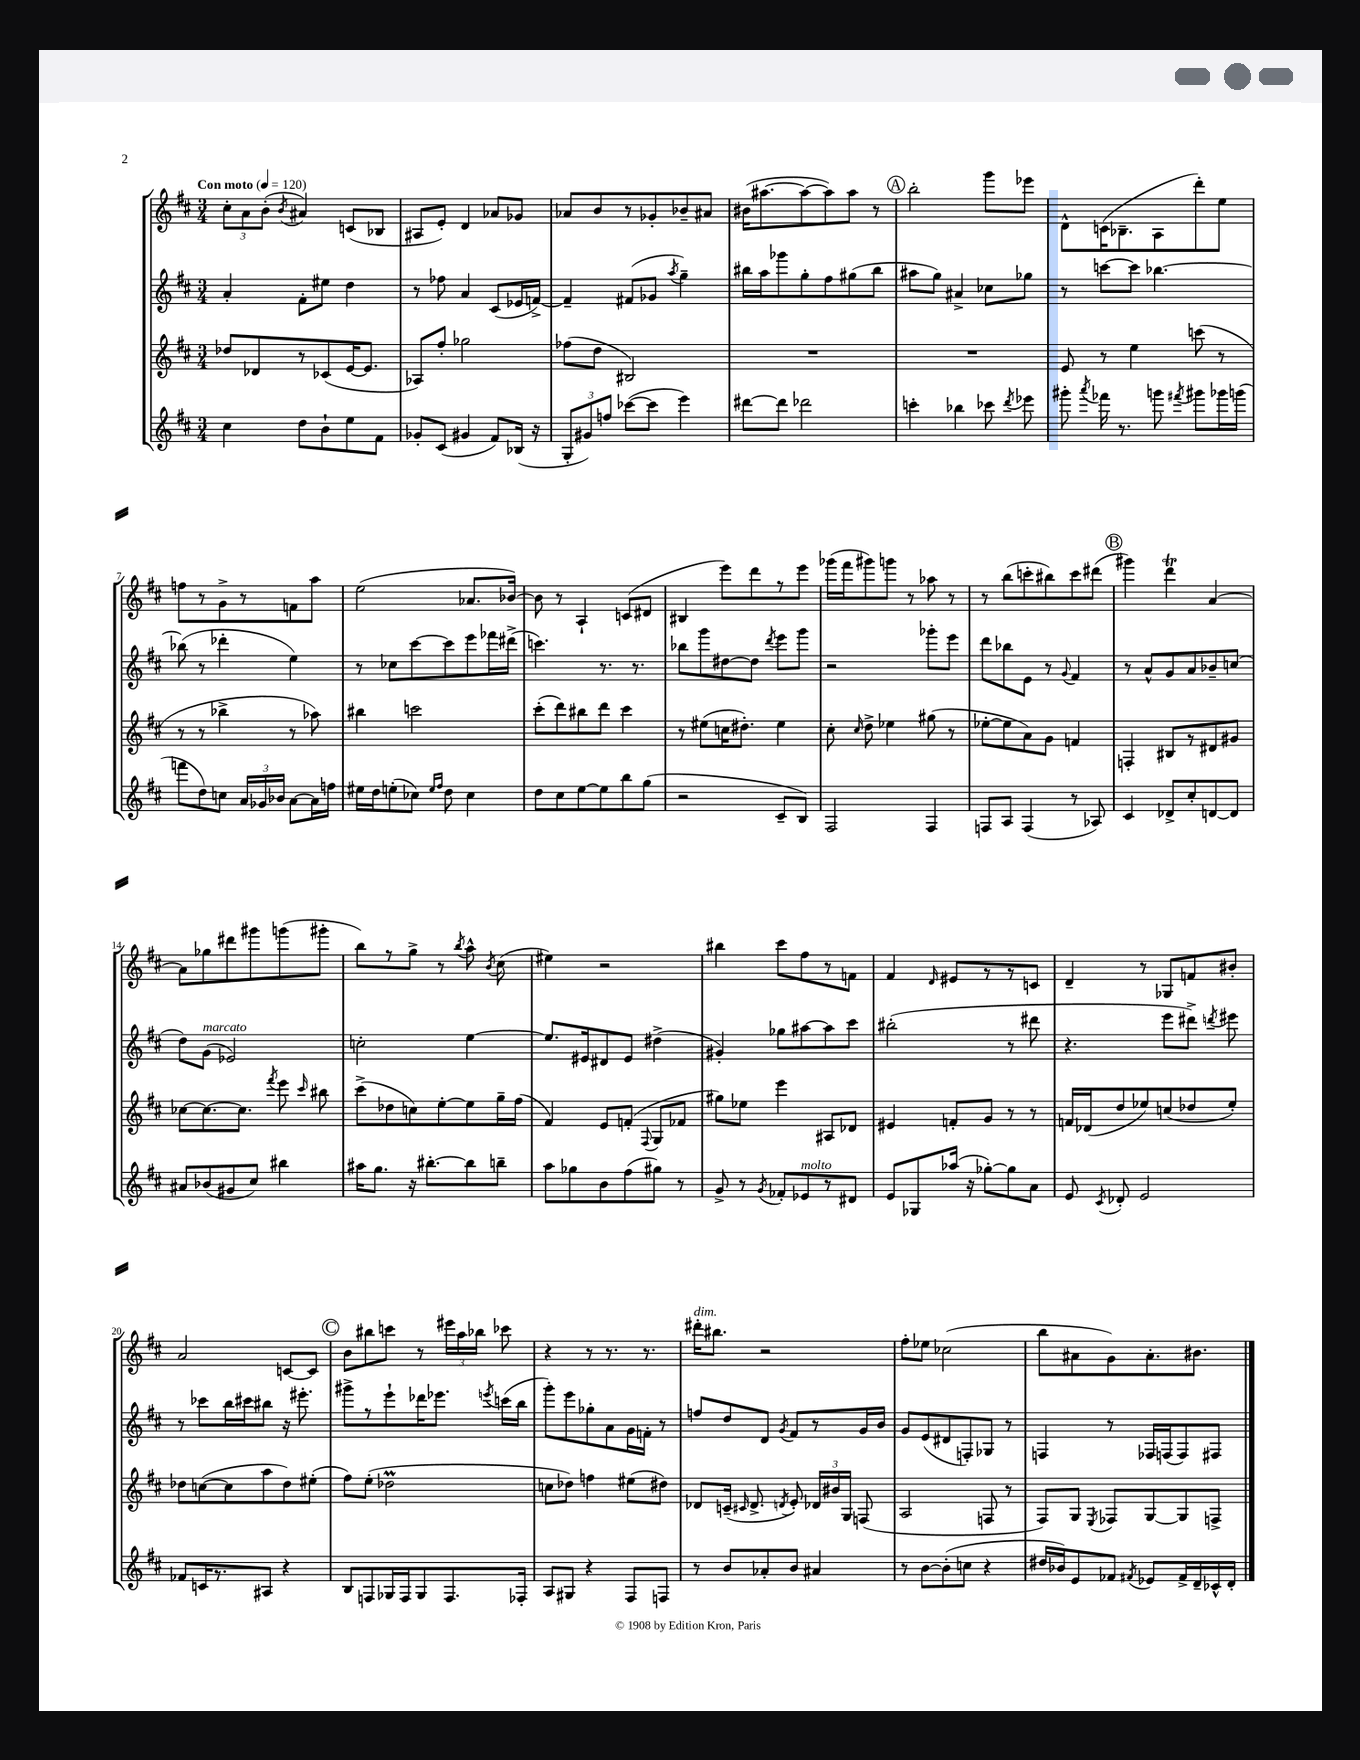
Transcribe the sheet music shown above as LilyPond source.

<<
\new StaffGroup <<
\new Staff = "s0" {
    \clef treble \key d \major \numericTimeSignature \time 3/4 \tempo "Con moto" 4 = 120
    \autoBeamOff \tuplet 3/2 { cis''8[-. a'8 b'8]-.( } \acciaccatura { b'8 } ais'4) c'8[( bes8] |
    ais8[ e'8]-.) d'4 aes'8[ ges'8] |
    aes'8[ b'8 r8 ges'8-. bes'8-- ais'8] |
    bis'16[( ais''8.~ ais''8~ ais''8) ais''8] r8 |
    \mark \markup { \circle "A" } b''2-. g'''8[ ees'''8] |
    d'8[-^ c'16( bes8.-- a8 d'''8-.) e''8] |
    f''8[ r8 g'8-> r8 f'8 a''8] |
    e''2( aes'8.[ bes'16]~) |
    bes'8 r8 a4-! c'8[( dis'8] |
    bis4 e'''8[) d'''8 r8 e'''8] |
    ges'''16[( fis'''16 gis'''8) g'''8] r8 aes''8 r8 |
    r8 b''8[( c'''8-. bis''8) c'''8 dis'''8]( |
    \mark \markup { \circle "B" } gis'''4) d'''4\trill a'4~ |
    a'8[ ges''8 dis'''8 gis'''8 g'''8( gis'''8]-. |
    b''8[) r8 g''8]-> r8 \acciaccatura { b''8 } a''8-^ \acciaccatura { b'8 } cis''8( |
    eis''4) r2 |
    bis''4 cis'''8[ fis''8 r8 f'8] |
    fis'4 \grace { d'16 } eis'8[ r8 r8 c'8] |
    d'4-- r8 ges8[ f'8 bis'8]-. |
    a'2 c'8[~ c'8] |
    \mark \markup { \circle "C" } b'8[ bis''8 c'''8] r8 \tuplet 3/2 { eis'''16[ a''16 bes''16] } ces'''8 |
    r4 r8 r8. r8. |
    dis'''16[-.^\markup { \italic "dim." } bis''8.] r2 |
    fis''8[-. ees''8] ces''2( |
    b''8[ ais'8 g'8) ais'8.-. bis'8.] \bar "|." |
}
\new Staff = "s1" {
    \clef treble \key d \major \numericTimeSignature \time 3/4
    \autoBeamOff a'4-. fis'8[-. eis''8] d''4 |
    r8 fes''8 a'4 cis'8[( ees'16 f'16]~->) |
    f'4-- fis'8[( ges'8] \acciaccatura { a''8 } g''4--) |
    bis''16[ a''16 ges'''8 g''8-. fis''8 gis''8( bis''8] |
    \mark \markup { \circle "A" } ais''8[ g''8]) ais'4-> ces''8[ ges''8] |
    r8 c'''8[~ c'''8] bes''4.~ |
    bes''8( r8 des'''4-. e''4) |
    r8 ces''8[ cis'''8~ cis'''8 e'''8 fes'''16 dis'''16]->( |
    c'''4.) r8. r8. |
    bes''8[ g'''8 dis''8~ dis''8] \acciaccatura { d'''8 } e'''8[ g'''8] |
    r2 ges'''8[-. e'''8] |
    d'''8[ bes''8 e'8] r8 \appoggiatura { g'8 } fis'4 |
    \mark \markup { \circle "B" } r8 a'8[-^ g'8 a'8 bes'8-- c''8]( |
    d''8[) g'8]^\markup { \italic "marcato" }( ees'2) |
    c''2-. e''4~ |
    e''8.[ eis'16 dis'8 eis'8] dis''4->( |
    gis'4-.) ges''8[ ais''8~ ais''8 cis'''8] |
    bis''2-.( r8 dis'''8 |
    r4. e'''8[ dis'''8]->) \acciaccatura { d'''8 } eis'''8 |
    r8 ces'''8[ b''16 cis'''16 bis''8] r16 eis'''8.-. |
    \mark \markup { \circle "C" } gis'''8[-> r8 e'''8-! des'''16 ees'''8.] \acciaccatura { e'''8 } c'''16[( b''16] |
    g'''8[-.) e'''8 ges''8-. a'8 g'16 f'16]-. r8 |
    f''8[ d''8 d'8] \acciaccatura { g'8 } fis'8[ r8 g'16 b'16] |
    g'8[ e'8( dis'8 f8-.) ges8] r8 |
    f4 r8 fes16[ f16( f8) fis8] \bar "|." |
}
\new Staff = "s2" {
    \clef treble \key d \major \numericTimeSignature \time 3/4
    \autoBeamOff des''8[ des'8 r8 ces'8( e'16~ e'8.] |
    aes8[) fis''8]-. ges''2 |
    fes''8[( d''8] bis2) |
    R2. |
    \mark \markup { \circle "A" } R2. |
    e'8 r8 e''4 c'''8( r8 |
    r8 r8 bes''4-> r8 aes''8) |
    bis''4 c'''2 |
    cis'''8[-.( d'''8) bis''8 d'''8] cis'''4 |
    r8 eis''8[( c''16 dis''8.]-.) eis''4 |
    cis''8-. \grace { cis''16 } d''8-> ees''4 gis''8( r8 |
    ees''8[~-. ees''8 a'8) g'8] f'4 |
    \mark \markup { \circle "B" } f4-. bis8[ r8 dis'8 gis'8] |
    ces''8[~ ces''8.~ ces''8.] \acciaccatura { fis'''8 } e'''8 \grace { cis'''16 } bis''8 |
    cis'''8[->( des''8 c''8) e''8~-. e''8 g''16-- fis''16]( |
    fis'4) e'8[ f'8]-.( \appoggiatura { fis8 } g8[ fes'8] |
    gis''8[) ees''8] e'''4 ais8[ des'8] |
    eis'4 f'8[-. g'8] r8 r8 |
    f'16[ des'16( d''8 ees''8) c''8( des''8 ees''8]-.) |
    des''8[ c''8~( c''8 a''8 des''8) eis''8]-.( |
    \mark \markup { \circle "C" } fis''8[) e''8]-.( des''2\prall |
    c''8[ des''8]) f''4 eis''8[( dis''8]) |
    des'8[ c'16]--( \grace { cis'16 } des'8.-> \acciaccatura { d'8 } e'8-.) \tuplet 3/2 { des'16[ bis'16 g16] } f8( |
    a2 f8 r8 |
    fis8[) g8] \acciaccatura { e8 } fes8[ g8~ g8 f8]-> \bar "|." |
}
\new Staff = "s3" {
    \clef treble \key d \major \numericTimeSignature \time 3/4
    \autoBeamOff cis''4 d''8[ b'8-! e''8 fis'8] |
    ges'8[-. cis'8]( gis'4 fis'8[) bes16]( r16 |
    \tuplet 3/2 { g8[-. gis'8) f''8] } ces'''8[~( ces'''8] e'''4) |
    dis'''8[~ dis'''8] des'''2 |
    \mark \markup { \circle "A" } c'''4-. bes''4 ces'''8 \acciaccatura { d'''8 } ees'''8 |
    gis'''8-. \acciaccatura { a'''8 } fes'''16 r8. g'''8 \acciaccatura { fis'''8 } gis'''8[ ges'''16 g'''16]( |
    f'''8[ d''8) c''8] \tuplet 3/2 { a'16[ ges'16 bes'16] } a'8[~ a'16 f''16] |
    eis''16[ d''16 e''8-.( ces''8]) \grace { e''16[ fis''16] } d''8 ces''4 |
    d''8[ cis''8 e''8~ e''8 b''8 g''8]( |
    r2 cis'8[-- b8]) |
    fis2 fis4 |
    f8[ a8] f4( r8 aes8) |
    \mark \markup { \circle "B" } cis'4 des'8[-> cis''8-. d'8~ d'8] |
    ais'8[ bes'8( gis'8 cis''8]) bis''4 |
    ais''16[ g''8.] r16 bis''8.[~-. bis''8 b''8]-- |
    a''8[ ges''8 b'8 fis''8( gis''8]) r8 |
    g'8-> r8 \acciaccatura { g'8 } fes'8[-. ees'8^\markup { \italic "molto" } r8 dis'8] |
    e'8[ ges8 aes''16]( r16 ges''8[~-.) ges''8 a'8] |
    e'8 \acciaccatura { cis'8 } des'8-. e'2 |
    fes'8[ c'16 r8. ais8] r4 |
    \mark \markup { \circle "C" } b8[ f8 ges16 f16 ges8 f8. fes16]-. |
    a8[ gis8] r4 fis8[ f8] |
    r8 b'8[ aes'8-. b'8] ais'4 |
    r8 b'8[~ b'8-.( c''8] r4 |
    dis''16[ bes'16) e'8 fes'8] \acciaccatura { fis'8 } ees'8[ fis'16-> d'16-- ces'16-^ d'16]-. \bar "|." |
}
>>
>>
